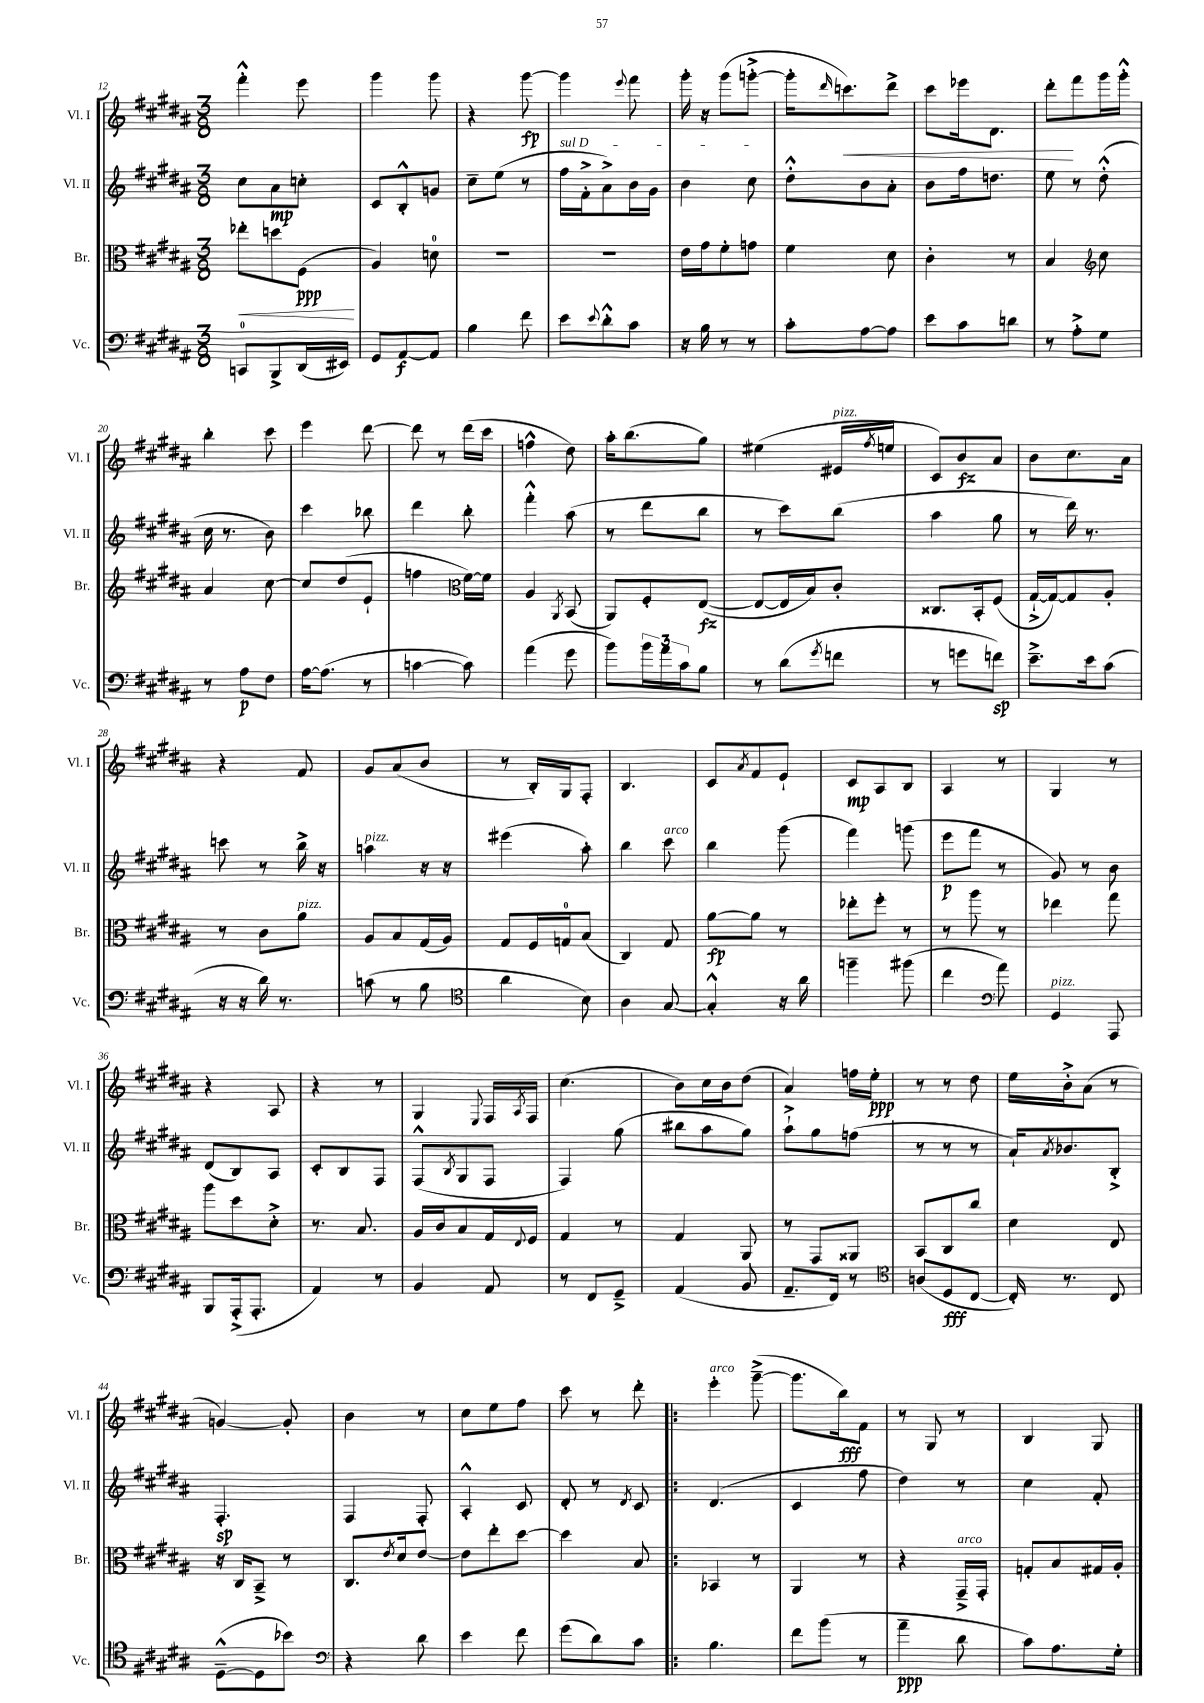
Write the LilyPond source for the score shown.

<<
\new StaffGroup <<
\new Staff = "s0" \with { instrumentName = "Vl. I" shortInstrumentName = "Vl. I" } {
    \clef treble \key b \major \numericTimeSignature \time 3/8
    fis'''4-.-^ e'''8 |
    gis'''4 gis'''8 |
    r4 gis'''8~\fp |
    gis'''4 \appoggiatura { e'''8 } fis'''8 |
    gis'''16-. r16 gis'''8( g'''8~-.-> |
    g'''16-. \grace { dis'''16 } c'''8.\<) dis'''8-> |
    cis'''8 ees'''16 dis'8. |
    dis'''8-.\! fis'''8 gis'''16 gis'''16-.-^ |
    b''4-. cis'''8 |
    e'''4 dis'''8~ |
    dis'''8 r8 dis'''16( cis'''16 |
    f''4-^ dis''8) |
    ais''16-. b''8.( gis''8) |
    eis''4( eis'16^\markup { \italic "pizz." } \acciaccatura { fis''8 } e''16 |
    cis'8) b'8\fz ais'8 |
    b'8 cis''8. ais'16 |
    r4 fis'8 |
    gis'8 ais'8( b'8 |
    r8 b16-.) gis16 fis8-. |
    b4. |
    cis'8 \acciaccatura { ais'8 } fis'8 e'8-! |
    cis'8\mp ais8 b8 |
    ais4 r8 |
    gis4 r8 |
    r4 ais8 |
    r4 r8 |
    gis4 \appoggiatura { e8 } fis16 \acciaccatura { ais8 } fis16 |
    cis''4.( |
    b'8) cis''16 b'16 dis''8( |
    ais'4) f''16 e''16-.\ppp |
    r8 r8 dis''8 |
    e''16 b'16-.-> ais'8( r8 |
    g'4~) g'8-. |
    b'4 r8 |
    cis''8 e''8 fis''8 |
    cis'''8 r8 dis'''8-. |
    \bar ".|:" e'''4-.^\markup { \italic "arco" } gis'''8~--->( |
    gis'''8. b''16\fff) fis'8 |
    r8 gis8 r8 |
    b4 gis8 \bar "|." |
}
\new Staff = "s1" \with { instrumentName = "Vl. II" shortInstrumentName = "Vl. II" } {
    \clef treble \key b \major \numericTimeSignature \time 3/8
    cis''8 ais'8\mp c''8-. |
    cis'8 b8-.-^ g'8 |
    cis''8-- e''8( r8 |
    \once \override TextSpanner.bound-details.left.text = \markup { \italic "sul D" } fis''16\startTextSpan fis'16-.-> ais'8->) b'16 gis'16 |
    b'4 cis''8\stopTextSpan |
    dis''8-.-^ b'8 ais'8-. |
    b'8 fis''16 d''8. |
    e''8 r8 dis''8-.-^( |
    cis''16 r8. b'8) |
    cis'''4 bes''8 |
    dis'''4 b''8-. |
    fis'''4-.-^ ais''8( |
    r8 dis'''8 b''8 |
    r8 cis'''8) b''8( |
    ais''4 gis''8 |
    r8 dis'''16) r8. |
    c'''8 r8 b''16-> r16 |
    a''4^\markup { \italic "pizz." } r16 r16 |
    eis'''4( ais''8-.) |
    b''4 cis'''8^\markup { \italic "arco" } |
    b''4 gis'''8( |
    fis'''4) g'''8( |
    e'''8\p fis'''8 r8 |
    gis'8) r8 b'8 |
    dis'8( b8) ais8 |
    cis'8-. b8 fis8 |
    fis8-^( \acciaccatura { b8 } gis8 fis8 |
    fis4) gis''8( |
    bis''8 ais''8 gis''8) |
    ais''8-!-> gis''8 f''8( |
    r8 r8 r8 |
    ais'16-!) \acciaccatura { ais'8 } bes'8. b8-.-> |
    fis4.-.\sp |
    fis4 fis8-. |
    ais4-.-^ cis'8 |
    dis'8-. r8 \acciaccatura { dis'8 } cis'8 |
    \bar ".|:" dis'4.( |
    cis'4 fis''8 |
    dis''4) r8 |
    cis''4 fis'8-. \bar "|." |
}
\new Staff = "s2" \with { instrumentName = "Br." shortInstrumentName = "Br." } {
    \clef alto \key b \major \numericTimeSignature \time 3/8
    ees''8-.\< d''8 fis8\ppp\!( |
    ais4) d'8-0 |
    R4. |
    R4. |
    e'16 gis'16 fis'8-. g'8 |
    fis'4 dis'8 |
    cis'4-. r8 |
    b4 \clef treble cis''8 |
    ais'4 cis''8~ |
    cis''8 dis''8( e'8-! |
    f''4 \clef alto fis'16~) fis'16 |
    ais4 \acciaccatura { ais,8 } b,8( |
    ais,8) fis8-. e8~\fz( |
    e8~ e16 b16) cis'8-. |
    cisis8. b,16-. fis8( |
    gis16~-!-> gis16~) gis8 ais8-. |
    r8 cis'8 ais'8^\markup { \italic "pizz." } |
    ais8 b8 gis16( ais16) |
    gis8 fis16 g16-0 b8( |
    cis4) gis8 |
    ais'8~\fp ais'8 r8 |
    ees''8-. fis''8-. r8 |
    r8 ais''8 r8 |
    ees''4 gis''8 |
    ais''8 dis''8 dis'8-.-> |
    r8. b8. |
    ais16 cis'16 b8 gis16 \appoggiatura { e8 } fis16 |
    gis4 r8 |
    gis4 ais,8 |
    r8 gis,8 aisis,8 |
    b,8 cis8 cis''8 |
    dis'4 e8 |
    r16 cis16 b,8---> r8 |
    cis8. \acciaccatura { e'8 } dis'16 e'8~ |
    e'8 e''8-. dis''8~ |
    dis''4 b8 |
    \bar ".|:" bes,4 r8 |
    ais,4 r8 |
    r4 gis,16--->^\markup { \italic "arco" } gis,16-. |
    g8-. b8 gis16 ais16-. \bar "|." |
}
\new Staff = "s3" \with { instrumentName = "Vc." shortInstrumentName = "Vc." } {
    \clef bass \key b \major \numericTimeSignature \time 3/8
    c,8-0 b,,8-> dis,16( eis,16) |
    gis,8 ais,8~\f ais,8 |
    b4 fis'8 |
    e'8 \appoggiatura { e'8 } dis'8-.-^ cis'8 |
    r16 b16 r8 r8 |
    cis'8-. ais8~ ais8 |
    e'8 cis'8 d'8 |
    r8 ais8-.-> gis8 |
    r8 ais8\p fis8 |
    ais16~ ais8.( r8 |
    c'4~ c'8) |
    ais'4( gis'8 |
    b'8) \tuplet 3/2 { b'16 ais'16 cis'16 } b8 |
    r8 dis'8( \acciaccatura { gis'8 } f'8 |
    r8 g'8 f'8\sp) |
    e'8.---> e'16 cis'8( |
    r16 r16 dis'16) r8. |
    c'8( r8 b8 |
    \clef tenor ais'4 b8) |
    ais4 gis8~ |
    gis4-.-^ r16 ais'16 |
    f''4-- fis''8( |
    cis''4 \clef bass ais'8) |
    gis,4^\markup { \italic "pizz." } ais,,8 |
    b,,8 ais,,16-.->( ais,,8.-. |
    ais,4) r8 |
    b,4 ais,8 |
    r8 fis,8 gis,8---> |
    ais,4( b,8 |
    ais,8.-- fis,16) r8 |
    \clef tenor a8( dis8\fff cis8~ |
    cis16-.) r8. cis8 |
    dis8~---^( dis8 bes'8) |
    \clef bass r4 dis'8 |
    e'4 fis'8 |
    gis'8( dis'8) cis'8 |
    \bar ".|:" b4. |
    fis'8 b'8( r8 |
    ais'4--\ppp dis'8 |
    cis'8) ais8. gis16-. \bar "|." |
}
>>
>>
\layout { \context { \Score currentBarNumber = #12 } }
